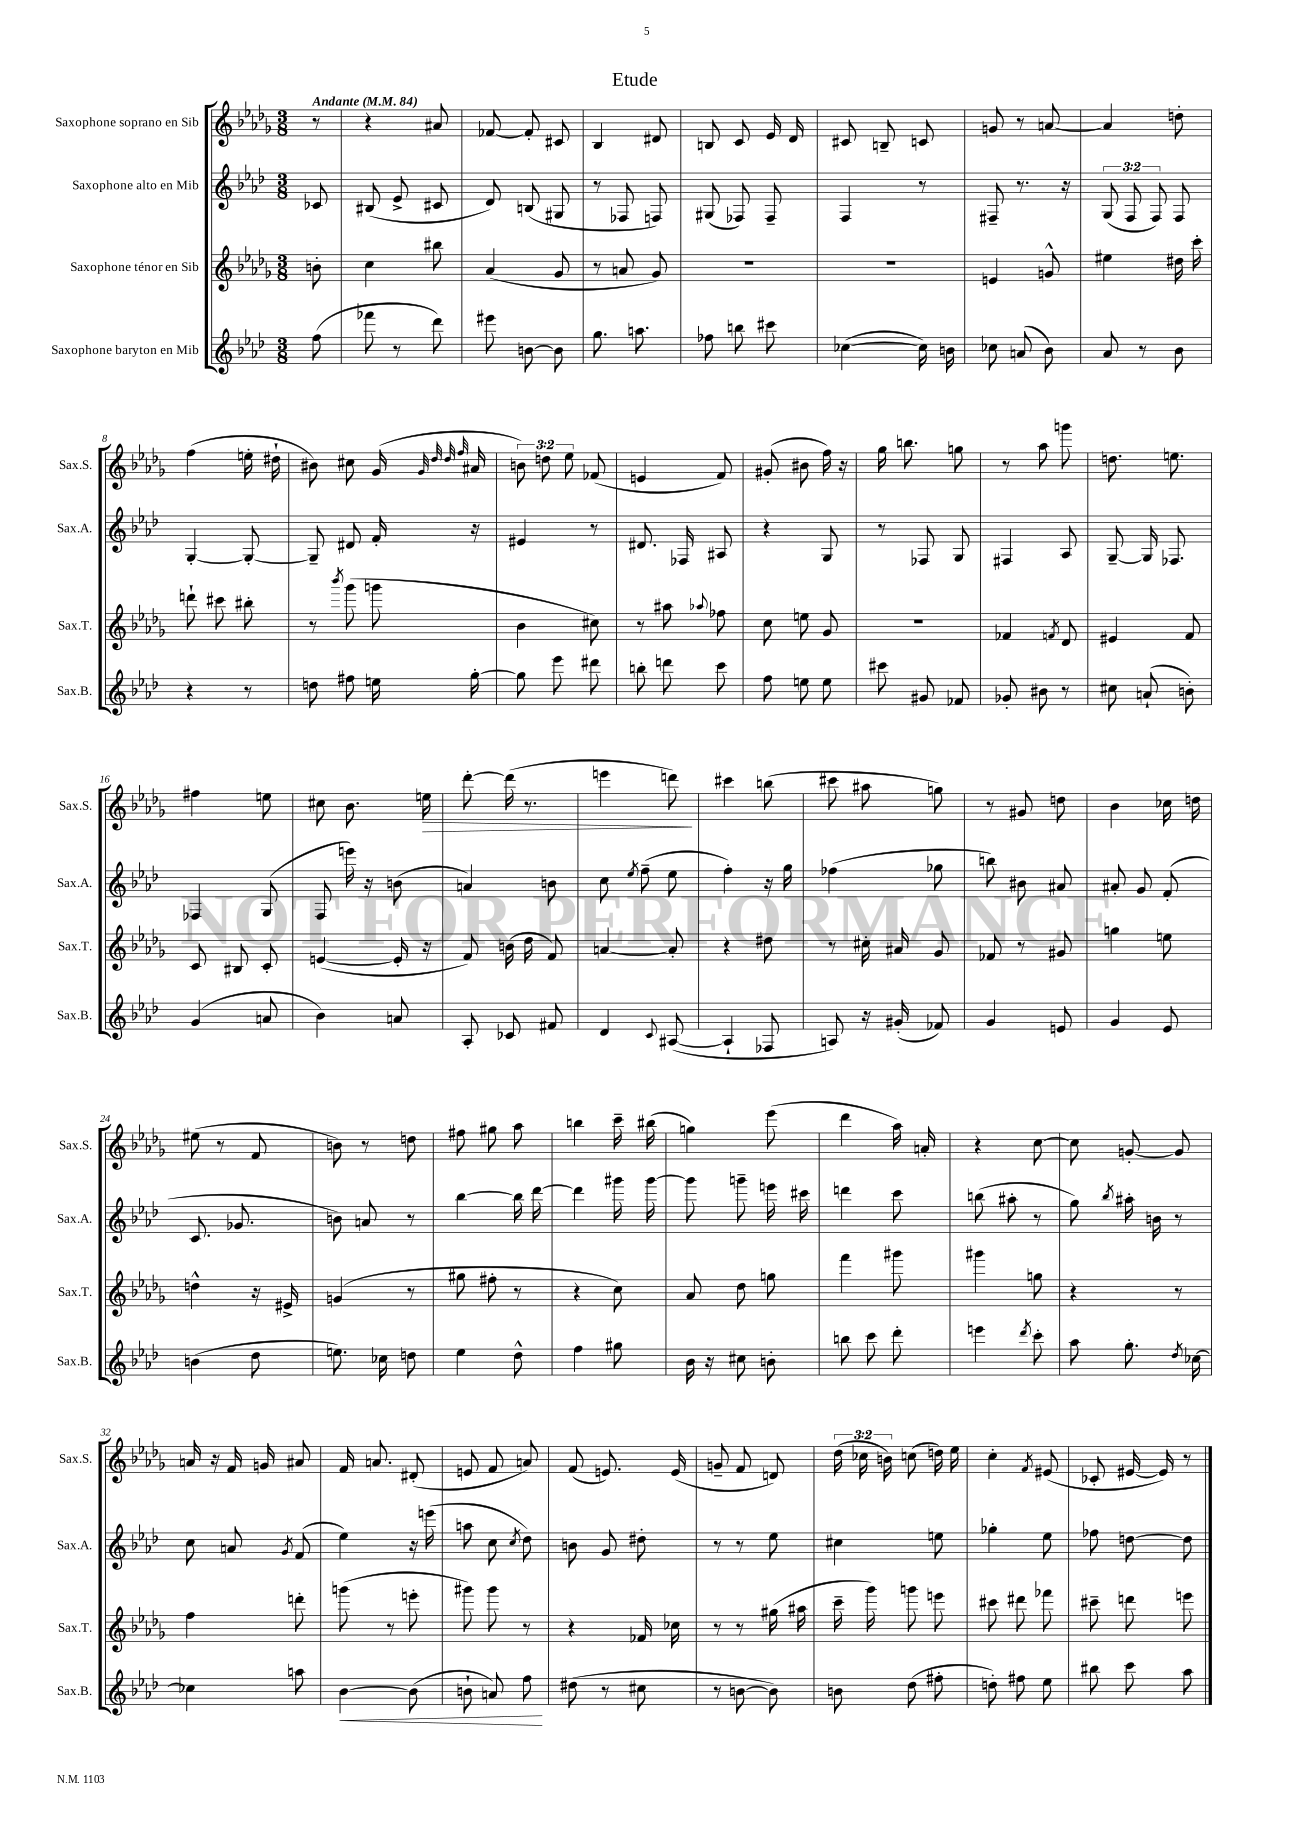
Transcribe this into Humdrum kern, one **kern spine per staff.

**kern	**kern	**kern	**kern
*staff4	*staff3	*staff2	*staff1
*clefG2	*clefG2	*clefG2	*clefG2
*k[b-e-a-d-]	*k[b-e-a-d-g-]	*k[b-e-a-d-]	*k[b-e-a-d-g-]
*M3/8	*M3/8	*M3/8	*M3/8
*MM84	*MM84	*MM84	*MM84
(8ff	8b'	8c-	8r
=	=	=	=
8fff-	4cc	(8B#	4r
8r	.	8e-^	.
8ddd-)	8bb#	8c#	8a#
=	=	=	=
8eee#	(4a-	8d-)	[8f-
[8b	.	(8B	8f-']
8b]	8g-	8G#	8c#
=	=	=	=
8.gg	8r	8r	4B-
.	8a	8F-	.
8.aa	.	.	.
.	8g-)	8F)	8d#
=	=	=	=
8ff-	4.r	(8G#	8B
8bb	.	8F-)	8c
8ccc#	.	8F-~	16e-
.	.	.	16d-
=	=	=	=
([4cc-	4.r	4F	8c#
.	.	.	8B~
16cc-])	.	8r	8c
16b	.	.	.
=	=	=	=
8cc-	4e	8F#~	8g
(8a	.	8.r	8r
8b-)	8g^^	.	[8a
.	.	16r	.
=	=	=	=
8a-	4ee#	(12G	4a]
.	.	12F	.
8r	.	.	.
.	.	12F)	.
8b-	16dd#	8F	8dd'
.	16ccc'	.	.
=	=	=	=
4r	8ddd`	[4G'	(4ff
.	8ccc#	.	.
8r	8bb#'	8G'_	16ee'
.	.	.	16dd#`
=	=	=	=
8dd	8r	8G~]	8b#)
.	8qbbb-	.	.
8ff#	(8ggg-	8d#	8cc#
16ee	8ggg	16f'	(16g-
.	.	.	32qqg-
.	.	.	32qqdd-
.	.	.	32qqdd-
.	.	.	32qqff
[16gg'	.	16r	16a#
=	=	=	=
8gg]	4b-	4e#	12b)
.	.	.	12dd
8eee-	.	.	.
.	.	.	12ee-
8ddd#	8cc#)	8r	(8f-
=	=	=	=
8bb'	8r	8.d#	4e
8ddd	8aa#	.	.
.	.	16F-	.
.	8qqaa-	.	.
8ccc	8ff-	8A#	8f)
=	=	=	=
8ff	8cc	4r	(8g#'
8ee	8ee	.	8b#
8ee	8g-	8G	16ff)
.	.	.	16r
=	=	=	=
8ccc#	4.r	8r	16gg-
.	.	.	8.bb
8g#	.	8F-	.
8f-	.	8G	8gg
=	=	=	=
8g-'	4f-	4F#	8r
8b#	.	.	8aa-
.	8qf	.	.
8r	8d-	8A-	8ggg
=	=	=	=
8cc#	4e#	[8G~	8.dd
(8a`	.	16G]	.
.	.	8.F-	8.ee
8b')	8f	.	.
=	=	=	=
(4g	8c	4F-	4ff#
.	8B#	.	.
8a	8c'	(8G	8ee
=	=	=	=
4b-)	([4e	8F	8cc#
.	.	16eee)	8.b-
.	.	16r	.
8a	16e']	(8b	.
.	16r	.	16ee
=	=	=	=
8A-'	8f)	4a)	[8ddd-'
8c-	(16b	.	(16ddd-]
.	16dd-	.	8.r
8f#	8f)	8b	.
=	=	=	=
4d-	[4a	8cc	4eee
.	.	8qee-	.
.	.	(8ff~	.
8qqc	.	.	.
([8A#	8a']	8ee-	8ddd)
=	=	=	=
4A#`]	4r	4ff')	4ccc#
8F-	8dd#	16r	(8bb
.	.	16gg	.
=	=	=	=
8A)	8r	(4ff-	8ccc#
16r	16cc#'	.	8aa#
(16g#'	16a#	.	.
8f-)	8g-	8gg-	8gg)
=	=	=	=
4g	8f-	8bb)	8r
.	8r	8b#	8g#
8e	8g#	8a#	8dd
=	=	=	=
4g	4gg	8a#'	4b-
.	.	8g	.
8e-	8ee	(8f'	16cc-
.	.	.	16dd
=	=	=	=
(4b	4dd^^	8.c	(8ee#
.	.	.	8r
.	.	8.g-	.
8dd-	16r	.	8f
.	16e#^	.	.
=	=	=	=
8.ee)	(4g	8b)	8b)
.	.	8a	8r
16cc-	.	.	.
8dd	8r	8r	8dd
=	=	=	=
4ee-	8gg#	[4bb-	8ff#
.	8ff#'	.	8gg#
8dd-^^	8r	16bb-]	8aa-
.	.	[16ddd-	.
=	=	=	=
4ff	4r	4ddd-]	4bb
8gg#	8cc)	16ggg#	16ccc~
.	.	[16ggg#	(16bb#
=	=	=	=
16b-	8a-	8ggg#]	4gg)
16r	.	.	.
8cc#	8dd-	8ggg~	.
8b'	8gg	16eee	(8eee-
.	.	16ccc#	.
=	=	=	=
8bb	4fff	4ddd	4ddd-
8ccc	.	.	.
8ddd-'	8ggg#	8ccc	16aa-)
.	.	.	16a'
=	=	=	=
4eee	4ggg#	(8bb	4r
.	.	8aa#'	.
8qddd-	.	.	.
8ccc'	8gg	8r	[8cc
=	=	=	=
8aa-	4r	8gg)	8cc]
.	.	8qbb-	.
8.gg'	.	16aa#'	[8g'
.	.	16b	.
.	8r	8r	8g]
8qdd-	.	.	.
[16cc-	.	.	.
=	=	=	=
4cc-]	4ff	8cc	16a
.	.	.	16r
.	.	8a	16f
.	.	.	16g
.	.	8qg	.
8aa	8ddd'	(8f	8a#
=	=	=	=
[4b-	(8ggg	4ee-)	16f
.	.	.	8.a
.	8r	.	.
(8b-]	8eee'	16r	(8d#'
.	.	(16eee	.
=	=	=	=
8b`	8ggg#)	8aa	8e
8a)	8ggg#	8cc	8f
.	.	8qcc	.
8ff	8r	8dd-)	8a)
=	=	=	=
(8dd#	4r	8b	(8f
8r	.	8g	8.e)
8cc#	16f-	8dd#'	.
.	16cc-	.	(16e
=	=	=	=
8r	8r	8r	8g~
[8b	8r	8r	8f
8b])	(16gg#	8ee-	8d)
.	16aa#	.	.
=	=	=	=
8b	16ccc~	4cc#	(24dd-
.	.	.	24cc-
.	16ggg-)	.	.
.	.	.	24b)
(8dd-	8ggg	.	(8cc
8ff#'	8eee	8ee	16dd)
.	.	.	16ee-
=	=	=	=
8dd')	8ccc#	4gg-'	4cc'
8ff#	8ddd#	.	.
.	.	.	8qf
8ee-	8fff-	8ee-	(8e#
=	=	=	=
8bb#	8ccc#~	8ff-	8c-'
8ccc	8ddd	[8dd	[16e#
.	.	.	16e#])
8aa-	8eee	8dd]	8r
==	==	==	==
*-	*-	*-	*-
